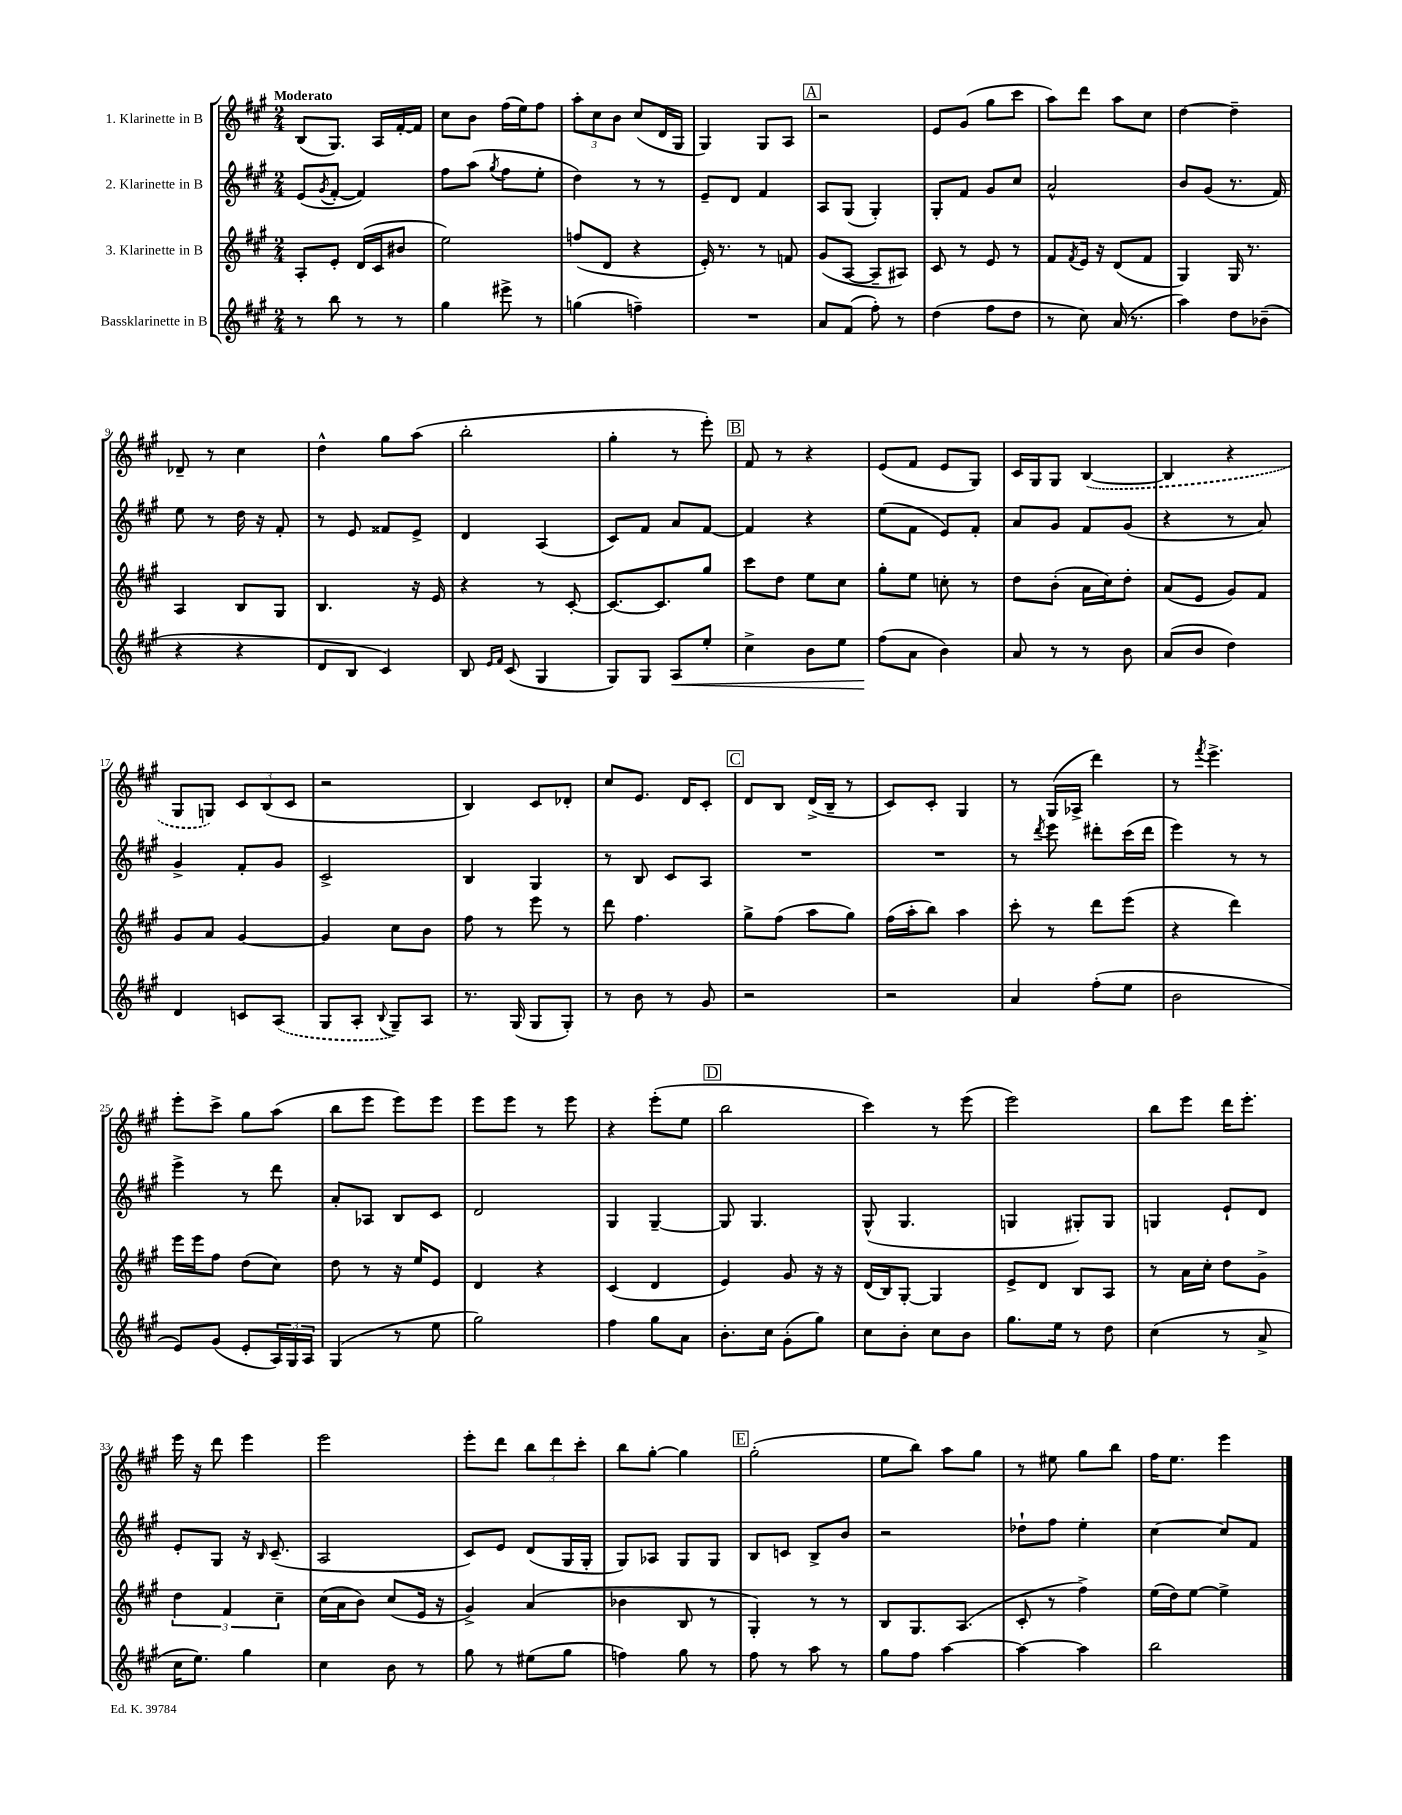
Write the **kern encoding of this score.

**kern	**dynam	**kern	**kern	**kern
*part4	*part4	*part3	*part2	*part1
*staff4	*staff4	*staff3	*staff2	*staff1
*I"Bassklarinette in B	*	*I"3. Klarinette in B	*I"2. Klarinette in B	*I"1. Klarinette in B
*clefG2	*	*clefG2	*clefG2	*clefG2
*k[f#c#g#]	*	*k[f#c#g#]	*k[f#c#g#]	*k[f#c#g#]
*M2/4	*	*M2/4	*M2/4	*M2/4
=1	=1	=1	=1	=1
!	!	!	!	!LO:TX:a:B:t=Moderato
8r	.	8A'/L	(8e/L	(8B/L
.	.	.	8qg#/	.
8bb\	.	8e'/J	[8f#'/J	8.G#/J)
8r	.	(16d/LL	4f#/])	.
.	.	16c#/J	.	16A/LL
8r	.	8b#X/J	.	[16f#'/
.	.	.	.	16f#/JJ]
=2	=2	=2	=2	=2
4gg#\	.	2ee\)	8ff#\L	8cc#\L
.	.	.	(8aa\J	8b\J
.	.	.	8qgg#/	.
8eee#X^\	.	.	8ff#\L	(16ff#\LL
.	.	.	.	16ee\J)
8r	.	.	8ee'\J	8ff#\J
=3	=3	=3	=3	=3
(4ggn\	.	(8ffn/L	4dd\)	12aa'\L
.	.	.	.	12cc#\
.	.	8d/J	.	.
.	.	.	.	12b\J
4ffn~\)	.	4r	8r	(8cc#/L
.	.	.	8r	16d/L
.	.	.	.	16G#/JJ
=4	=4	=4	=4	=4
2r	.	16e'/)	8e~/L	4G#/)
.	.	8.r	.	.
.	.	.	8d/J	.
.	.	8r	4f#/	8G#/L
.	.	8fn/	.	8A/J
!!LO:REH:place=s1:t=A
=5	=5	=5	=5	=5
8a/L	.	(8g#/L	8A/L	2r
(8f#/J	.	[8A/J	(8G#/J	.
8ff#'\)	.	8A~/L]	4G#'/)	.
8r	.	8A#X/J)	.	.
=6	=6	=6	=6	=6
(4dd\	.	8c#/	8G#'/L	8e/L
.	.	8r	8f#/J	(8g#/J
8ff#\L	.	8e/	8g#/L	8gg#\L
8dd\J	.	8r	8cc#/J	8ccc#\J
=7	=7	=7	=7	=7
8r	.	8f#/L	2a^^/	8aa\L)
.	.	8qf#/	.	.
8cc#\)	.	16e/Jk	.	8ddd\J
.	.	16r	.	.
(16a/	.	(8d/L	.	8aa\L
8.r	.	.	.	.
.	.	8f#/J	.	8cc#\J
=8	=8	=8	=8	=8
4aa\)	.	4G#/)	8b/L	[4dd\
.	.	.	(8g#/J	.
8dd\L	.	16G#/	8.r	4dd~\]
.	.	8.r	.	.
(8b-X~\J	.	.	.	.
.	.	.	16f#/)	.
!!LO:LB:g=z
=9	=9	=9	=9	=9
4r	.	4A/	8ee\	8d-X~/
.	.	.	8r	8r
4r	.	8B/L	16dd\	4cc#\
.	.	.	16r	.
.	.	8G#/J	8f#'/	.
=10	=10	=10	=10	=10
8d/L	.	4.B/	8r	4dd^^\
8B/J	.	.	8e/	.
4c#/)	.	.	8f##X/L	8gg#\L
.	.	16r	8e^/J	(8aa\J
.	.	16e/	.	.
=11	=11	=11	=11	=11
8B/	.	4r	4d/	2bb'\
16qqe/LL	.	.	.	.
16qqf#/JJ	.	.	.	.
(8c#/	.	.	.	.
4G#/	.	8r	(4A/	.
.	.	[8c#'/	.	.
=12	=12	=12	=12	=12
8G#/L)	.	8.c#/L_	8c#/L)	4gg#'\
8G#/J	.	.	8f#/J	.
.	.	8.c#/]	.	.
!	!LO:HP:b	!	!	!
8A/L	<	.	8a/L	8r
8ee'/J	.	8gg#/J	[8f#/J	8eee'\)
!!LO:REH:place=s1:t=B
=13	=13	=13	=13	=13
4cc#^\	.	8ccc#\L	4f#/]	8f#/
.	.	8dd\J	.	8r
8b\L	.	8ee\L	4r	4r
8ee\J	.	8cc#\J	.	.
=14	=14	=14	=14	=14
(8ff#\L	.	8gg#'\L	(8ee\L	(8e/L
8a\J	[	8ee\J	8f#\J	8f#/J
4b\)	.	8ccn'\	8e/L)	8e/L
.	.	8r	8f#'/J	8G#/J)
=15	=15	=15	=15	=15
8a/	.	8dd\L	8a/L	16c#/LL
.	.	.	.	16G#/J
8r	.	(8b'\J	8g#/J	8G#/J
8r	.	16a\LL	8f#/L	([4B/
.	.	16cc#\J)	.	.
8b\	.	8dd'\J	(8g#/J	.
=16	=16	=16	=16	=16
(8a/L	.	(8a/L	4r	4B/]
8b/J	.	8e/J	.	.
4dd\)	.	8g#/L)	8r	4r
.	.	8f#/J	8a/)	.
!!LO:LB:g=z
=17	=17	=17	=17	=17
4d/	.	8g#/L	4g#^/	8G#/L
.	.	8a/J	.	8Gn/J)
8cn/L	.	[4g#/	8f#'/L	12c#/L
.	.	.	.	(12B/
(8A/J	.	.	8g#/J	.
.	.	.	.	12c#/J
=18	=18	=18	=18	=18
8G#/L	.	4g#/]	2c#^/	2r
8A'/J	.	.	.	.
8qqB/	.	.	.	.
8G#~/L)	.	8cc#\L	.	.
8A/J	.	8b\J	.	.
=19	=19	=19	=19	=19
8.r	.	8ff#\	4B/	4B/)
.	.	8r	.	.
(16G#/	.	.	.	.
8G#/L	.	8eee\	4G#/	8c#/L
8G#'/J)	.	8r	.	8d-X'/J
=20	=20	=20	=20	=20
8r	.	8ddd\	8r	8cc#/L
8b\	.	4.ff#\	8B/	8.e/J
8r	.	.	8c#/L	.
.	.	.	.	16d/KL
8g#/	.	.	8A/J	8c#'/J
!!LO:REH:place=s1:t=C
=21	=21	=21	=21	=21
2r	.	8gg#^\L	2r	8d/L
.	.	(8ff#\J	.	8B/J
.	.	8aa\L	.	(16d^/LL
.	.	.	.	16B~/JJ
.	.	8gg#\J)	.	8r
=22	=22	=22	=22	=22
2r	.	(16ff#\LL	2r	8c#/L)
.	.	16aa'\J	.	.
.	.	8bb\J)	.	8c#'/J
.	.	4aa\	.	4G#/
=23	=23	=23	=23	=23
4a/	.	8ccc#'\	8r	8r
.	.	.	8qddd/	.
.	.	8r	8eee\	(16G#/LL
.	.	.	.	16A-X^/JJ
(8ff#'\L	.	8ddd\L	8ddd#X'\L	4ddd\)
8ee\J	.	(8eee\J	(16ccc#\L	.
.	.	.	16ddd#\JJ	.
=24	=24	=24	=24	=24
2b\	.	4r	4eee\)	8r
.	.	.	.	8qfff#/
.	.	.	.	4.eee^\
.	.	4ddd\)	8r	.
.	.	.	8r	.
!!LO:LB:g=z
=25	=25	=25	=25	=25
8e/L)	.	16eee\LL	4eee^\	8eee'\L
.	.	16eee\J	.	.
(8g#/J	.	8ff#\J	.	8ccc#^\J
8e'/L	.	(8dd\L	8r	8gg#\L
24A/L)	.	8cc#\J)	8ddd\	(8aa\J
24G#/	.	.	.	.
24A/JJ	.	.	.	.
=26	=26	=26	=26	=26
(4G#/	.	8dd\	8a'/L	8bb\L
.	.	8r	8A-X/J	8eee\J
8r	.	16r	8B/L	8eee\L)
.	.	16ee/KL	.	.
8ee\	.	8e/J	8c#/J	8eee\J
=27	=27	=27	=27	=27
2gg#\)	.	4d/	2d/	8eee\L
.	.	.	.	8eee\J
.	.	4r	.	8r
.	.	.	.	8eee\
=28	=28	=28	=28	=28
4ff#\	.	(4c#/	4G#/	4r
8gg#\L	.	4d/	[4G#~/	(8eee'\L
8a\J	.	.	.	8ee\J
!!LO:REH:place=s1:t=D
=29	=29	=29	=29	=29
8.b'\L	.	4e/)	8G#/]	2bb\
.	.	.	4.G#/	.
16cc#\Jk	.	.	.	.
(8g#'\L	.	8g#/	.	.
8gg#\J)	.	16r	.	.
.	.	16r	.	.
=30	=30	=30	=30	=30
8cc#\L	.	(16d/LL	(8G#^^/	4ccc#\)
.	.	16B/J)	.	.
8b'\J	.	[8G#'/J	4.G#/	.
8cc#\L	.	4G#/]	.	8r
8b\J	.	.	.	(8eee\
=31	=31	=31	=31	=31
8.gg#\L	.	8e^/L	4Gn/	2eee\)
.	.	8d/J	.	.
16ee\Jk	.	.	.	.
8r	.	8B/L	8G#X'/L)	.
8dd\	.	8A/J	8G#/J	.
=32	=32	=32	=32	=32
(4cc#\	.	8r	4Gn/	8bb\L
.	.	16a\LL	.	8eee\J
.	.	16cc#'\JJ	.	.
8r	.	8dd\L	8e`/L	16ddd\KL
.	.	.	.	8.eee'\J
8a^/	.	8g#^\J	8d/J	.
!!LO:LB:g=z
=33	=33	=33	=33	=33
16cc#\KL	.	6dd\	8e'/L	16eee\
8.ee\J)	.	.	.	16r
.	.	.	8G#/J	8ddd\
.	.	6f#/	.	.
4gg#\	.	.	16r	4eee\
.	.	.	16qqB/	.
.	.	.	(8.c#~/	.
.	.	6cc#~\	.	.
=34	=34	=34	=34	=34
4cc#\	.	(16cc#\LL	2A/	2eee\
.	.	16a\J	.	.
.	.	8b\J)	.	.
8b\	.	(8cc#/L	.	.
8r	.	16e/Jk	.	.
.	.	16r	.	.
=35	=35	=35	=35	=35
8gg#\	.	4g#^/)	8c#/L)	8eee'\L
8r	.	.	8e/J	8ddd\J
(8ee#X\L	.	(4a/	(8d/L	12bb\L
.	.	.	.	12ddd\
8gg#\J	.	.	16G#/L	.
.	.	.	.	12ccc#'\J
.	.	.	16G#'/JJ	.
=36	=36	=36	=36	=36
4ffn\)	.	4b-X\	8G#/L)	8bb\L
.	.	.	8A-X/J	[8gg#'\J
8gg#\	.	8B/	8G#/L	4gg#\]
8r	.	8r	8G#/J	.
!!LO:REH:place=s1:t=E
=37	=37	=37	=37	=37
8ff#\	.	4G#'/)	8B/L	(2gg#'\
8r	.	.	8cn/J	.
8aa\	.	8r	8B^/L	.
8r	.	8r	8b/J	.
=38	=38	=38	=38	=38
8gg#\L	.	8B/L	2r	8ee\L
8ff#\J	.	8.G#/	.	8bb\J)
[4aa\	.	.	.	8aa\L
.	.	(8.A/J	.	.
.	.	.	.	8gg#\J
=39	=39	=39	=39	=39
4aa\_	.	8c#'/	8dd-X`\L	8r
.	.	8r	8ff#\J	8ee#X\
4aa\]	.	4ff#^\)	4ee'\	8gg#\L
.	.	.	.	8bb\J
=40	=40	=40	=40	=40
2bb\	.	(16ee\LL	[4cc#\	16ff#\KL
.	.	16dd\J)	.	8.ee\J
.	.	[8ee\J	.	.
.	.	4ee^\]	8cc#/L]	4eee\
.	.	.	8f#/J	.
==	==	==	==	==
*-	*-	*-	*-	*-
